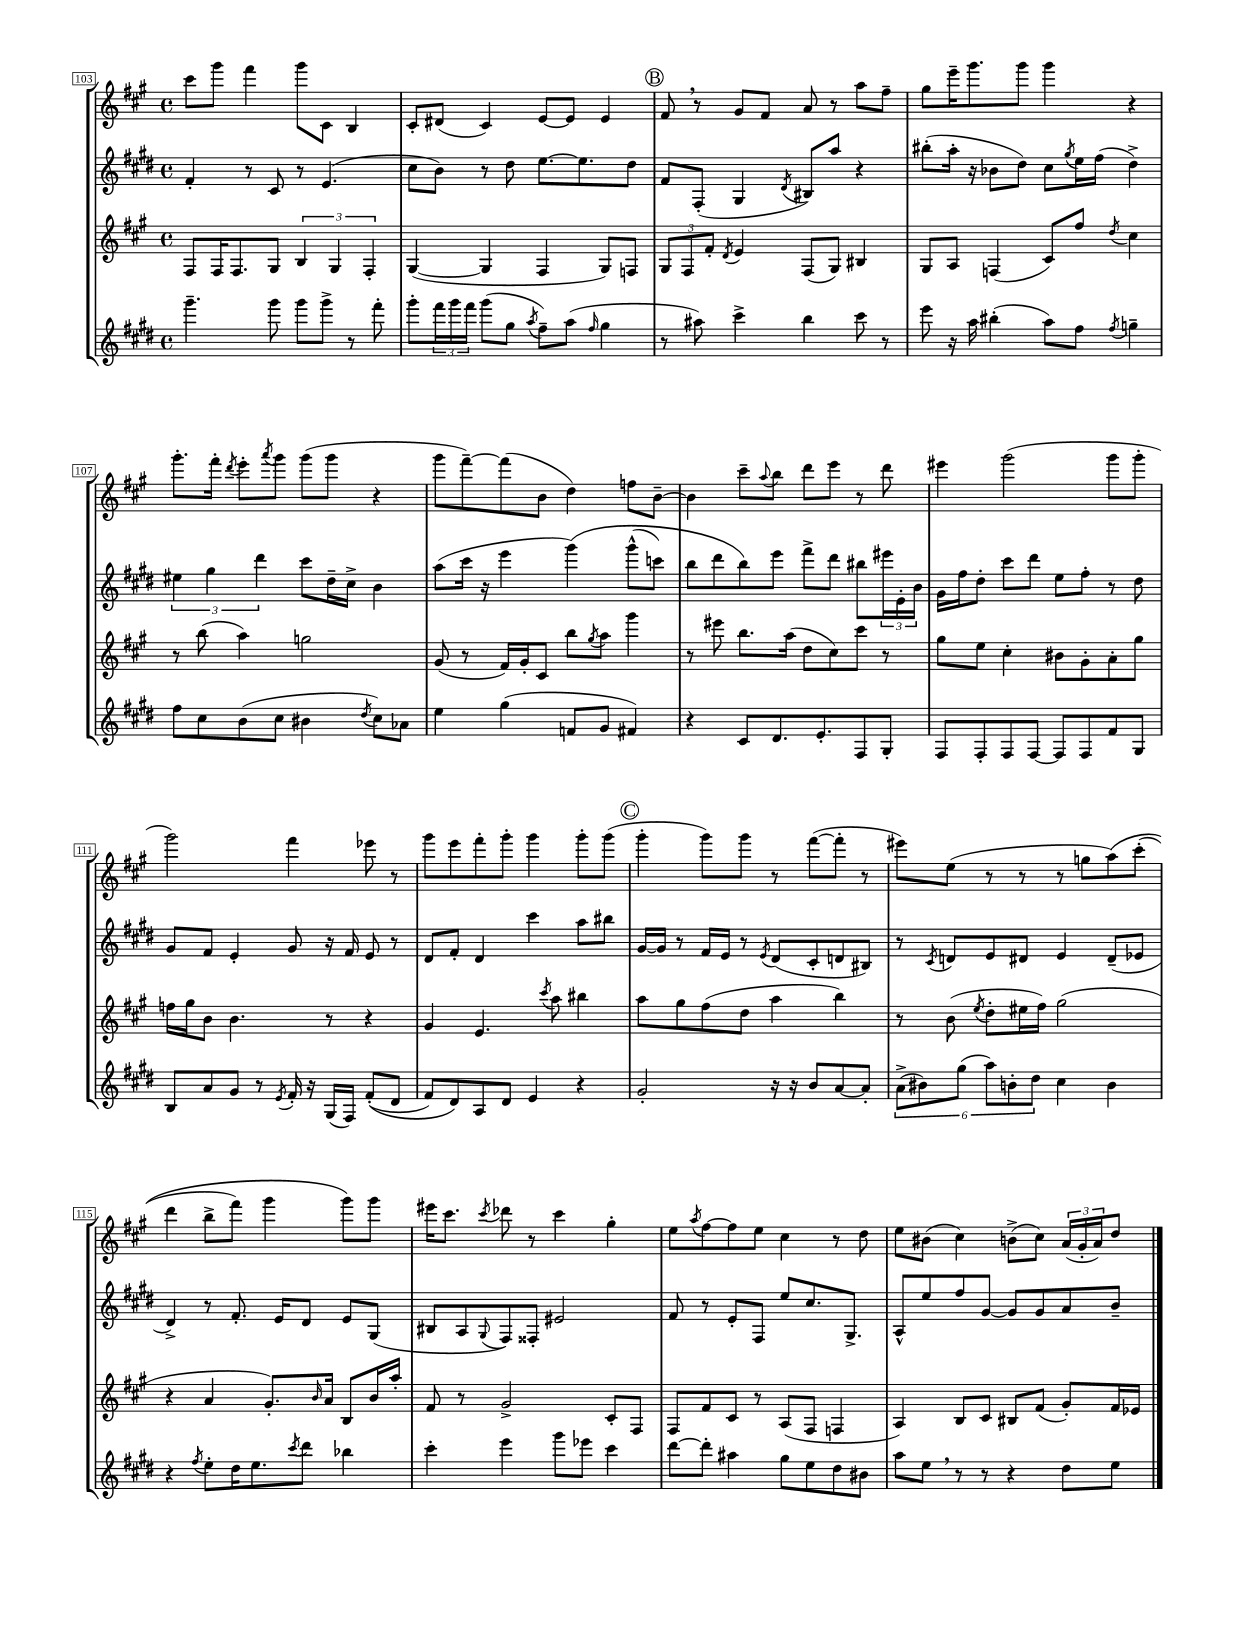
<<
\new StaffGroup <<
\new Staff = "s0" {
    \clef treble \key a \major \defaultTimeSignature \time 4/4
    cis'''8 gis'''8 fis'''4 gis'''8 cis'8 b4 |
    cis'8-. dis'8( cis'4) e'8~ e'8 e'4 |
    \mark \markup { \circle "B" } fis'8 \breathe r8 gis'8 fis'8 a'8 r8 a''8 fis''8-- |
    gis''8 e'''16-- gis'''8. gis'''8 gis'''4 r4 |
    gis'''8.-. fis'''16-. \acciaccatura { d'''8 } e'''8-. \acciaccatura { a'''8 } gis'''8 gis'''8( gis'''8 r4 |
    gis'''8 fis'''8~--) fis'''8( b'8 d''4) f''8 b'8~-- |
    b'4 cis'''8-- \appoggiatura { a''8 } b''8 d'''8 e'''8 r8 d'''8 |
    eis'''4 gis'''2( gis'''8 gis'''8-. |
    gis'''2) fis'''4 ees'''8 r8 |
    gis'''8 e'''8 fis'''8-. gis'''8-. gis'''4 gis'''8-. gis'''8( |
    \mark \markup { \circle "C" } gis'''4-. gis'''8) gis'''8 r8 fis'''8~( fis'''8-. r8 |
    eis'''8) e''8( r8 r8 r8 g''8 a''8)\( cis'''8-.( |
    d'''4 b''8-> fis'''8) gis'''4 gis'''8\) gis'''8 |
    eis'''16 cis'''8. \acciaccatura { cis'''8 } des'''8 r8 cis'''4 gis''4-. |
    e''8 \acciaccatura { a''8 } fis''8~ fis''8 e''8 cis''4 r8 d''8 |
    e''8 bis'8( cis''4) b'8->( cis''8) \tuplet 3/2 { a'16( gis'16-. a'16) } d''8 \bar "|." |
}
\new Staff = "s1" {
    \clef treble \key e \major \defaultTimeSignature \time 4/4
    fis'4-. r8 cis'8 r8 e'4.( |
    cis''8 b'8) r8 dis''8 e''8.~ e''8. dis''8 |
    \mark \markup { \circle "B" } fis'8 fis8-.( gis4 \acciaccatura { dis'8 } bis8) a''8 r4 |
    bis''8-.( a''16-. r16 bes'8 dis''8) cis''8 \acciaccatura { gis''8 } e''16 fis''16( dis''4->) |
    \tuplet 3/2 { eis''4 gis''4 dis'''4 } cis'''8 dis''16-- cis''16-> b'4 |
    a''8( cis'''16 r16 e'''4 gis'''4)\( gis'''8-^( c'''8) |
    b''8 dis'''8 b''8\) e'''8 fis'''8-> dis'''8 bis''8 \tuplet 3/2 { eis'''16 e'16-. b'16 } |
    gis'16 fis''16 dis''8-. cis'''8 dis'''8 e''8 fis''8-. r8 dis''8 |
    gis'8 fis'8 e'4-. gis'8 r16 fis'16 e'8 r8 |
    dis'8 fis'8-. dis'4 cis'''4 a''8 bis''8 |
    \mark \markup { \circle "C" } gis'16~ gis'16 r8 fis'16 e'16 r8 \acciaccatura { e'8 } dis'8( cis'8-. d'8 bis8) |
    r8 \acciaccatura { cis'8 } d'8 e'8 dis'8 e'4 dis'8--( ees'8 |
    dis'4->) r8 fis'8.-. e'16 dis'8 e'8 gis8( |
    bis8 a8 \appoggiatura { gis8 } fis8) fisis8-. eis'2 |
    fis'8 r8 e'8-. fis8 e''8 cis''8. gis8.-> |
    a8-^ e''8 fis''8 gis'8~ gis'8 gis'8 a'8 b'8-- \bar "|." |
}
\new Staff = "s2" {
    \clef treble \key a \major \defaultTimeSignature \time 4/4
    fis8 fis16 fis8. gis8 \tuplet 3/2 { b4 gis4 fis4-. } |
    gis4~( gis4 fis4 gis8) f8 |
    \mark \markup { \circle "B" } \tuplet 3/2 { gis8 fis8 fis'8-. } \acciaccatura { d'8 } e'4 fis8( gis8) bis4 |
    gis8 a8 f4( cis'8) fis''8 \acciaccatura { d''8 } cis''4 |
    r8 b''8( a''4) g''2 |
    gis'8( r8 fis'16) gis'16-. cis'8 b''8 \acciaccatura { gis''8 } a''8 gis'''4 |
    r8 eis'''8 b''8. a''16( d''8 cis''8) cis'''8 r8 |
    gis''8 e''8 cis''4-. bis'8 gis'8-. a'8-. gis''8 |
    f''16 gis''16 b'8 b'4. r8 r4 |
    gis'4 e'4. \acciaccatura { cis'''8 } a''8 bis''4 |
    \mark \markup { \circle "C" } a''8 gis''8 fis''8( d''8 a''4 b''4) |
    r8 b'8( \acciaccatura { e''8 } d''8-. eis''16 fis''16) gis''2( |
    r4 a'4 gis'8.-.) \grace { b'16 } a'16 b8 b'16 a''16-. |
    fis'8 r8 gis'2-> cis'8-. fis8 |
    fis8 fis'8 cis'8 r8 a8( fis8 f4 |
    a4) b8 cis'8 bis8 fis'8( gis'8-.) fis'16 ees'16 \bar "|." |
}
\new Staff = "s3" {
    \clef treble \key e \major \defaultTimeSignature \time 4/4
    gis'''4.-- gis'''8 gis'''8 gis'''8-> r8 fis'''8-. |
    gis'''8-. \tuplet 3/2 { fis'''16 gis'''16 fis'''16 } gis'''8( gis''8 \acciaccatura { a''8 } fis''8--) a''8( \grace { fis''16 } gis''4 |
    \mark \markup { \circle "B" } r8 ais''8) cis'''4-> b''4 cis'''8 r8 |
    e'''8 r16 a''16 bis''4-.( a''8) fis''8 \acciaccatura { fis''8 } g''4-- |
    fis''8 cis''8 b'8( cis''8 bis'4 \acciaccatura { dis''8 } cis''8) aes'8 |
    e''4 gis''4( f'8 gis'8 fis'4) |
    r4 cis'8 dis'8. e'8.-. fis8 gis8-. |
    fis8 fis8-. fis8 fis8~ fis8 fis8 fis'8 gis8 |
    b8 a'8 gis'8 r8 \acciaccatura { e'8 } fis'16-. r16 gis16( fis16) fis'8-.(\( dis'8 |
    fis'8) dis'8\) a8 dis'8 e'4 r4 |
    \mark \markup { \circle "C" } gis'2-. r16 r16 b'8 a'8~ a'8-. |
    \tuplet 6/4 { a'8->( bis'8) gis''8( a''8) b'8-. dis''8 } cis''4 b'4 |
    r4 \acciaccatura { fis''8 } e''8-. dis''16 e''8. \acciaccatura { cis'''8 } dis'''8 bes''4 |
    cis'''4-. e'''4 gis'''8 ees'''8 cis'''4 |
    dis'''8~ dis'''8-. ais''4 gis''8 e''8 dis''8 bis'8 |
    a''8 e''8 \breathe r8 r8 r4 dis''8 e''8 \bar "|." |
}
>>
>>
\layout { \context { \Score currentBarNumber = #103 \override BarNumber.stencil = #(make-stencil-boxer 0.1 0.3 ly:text-interface::print) } }
